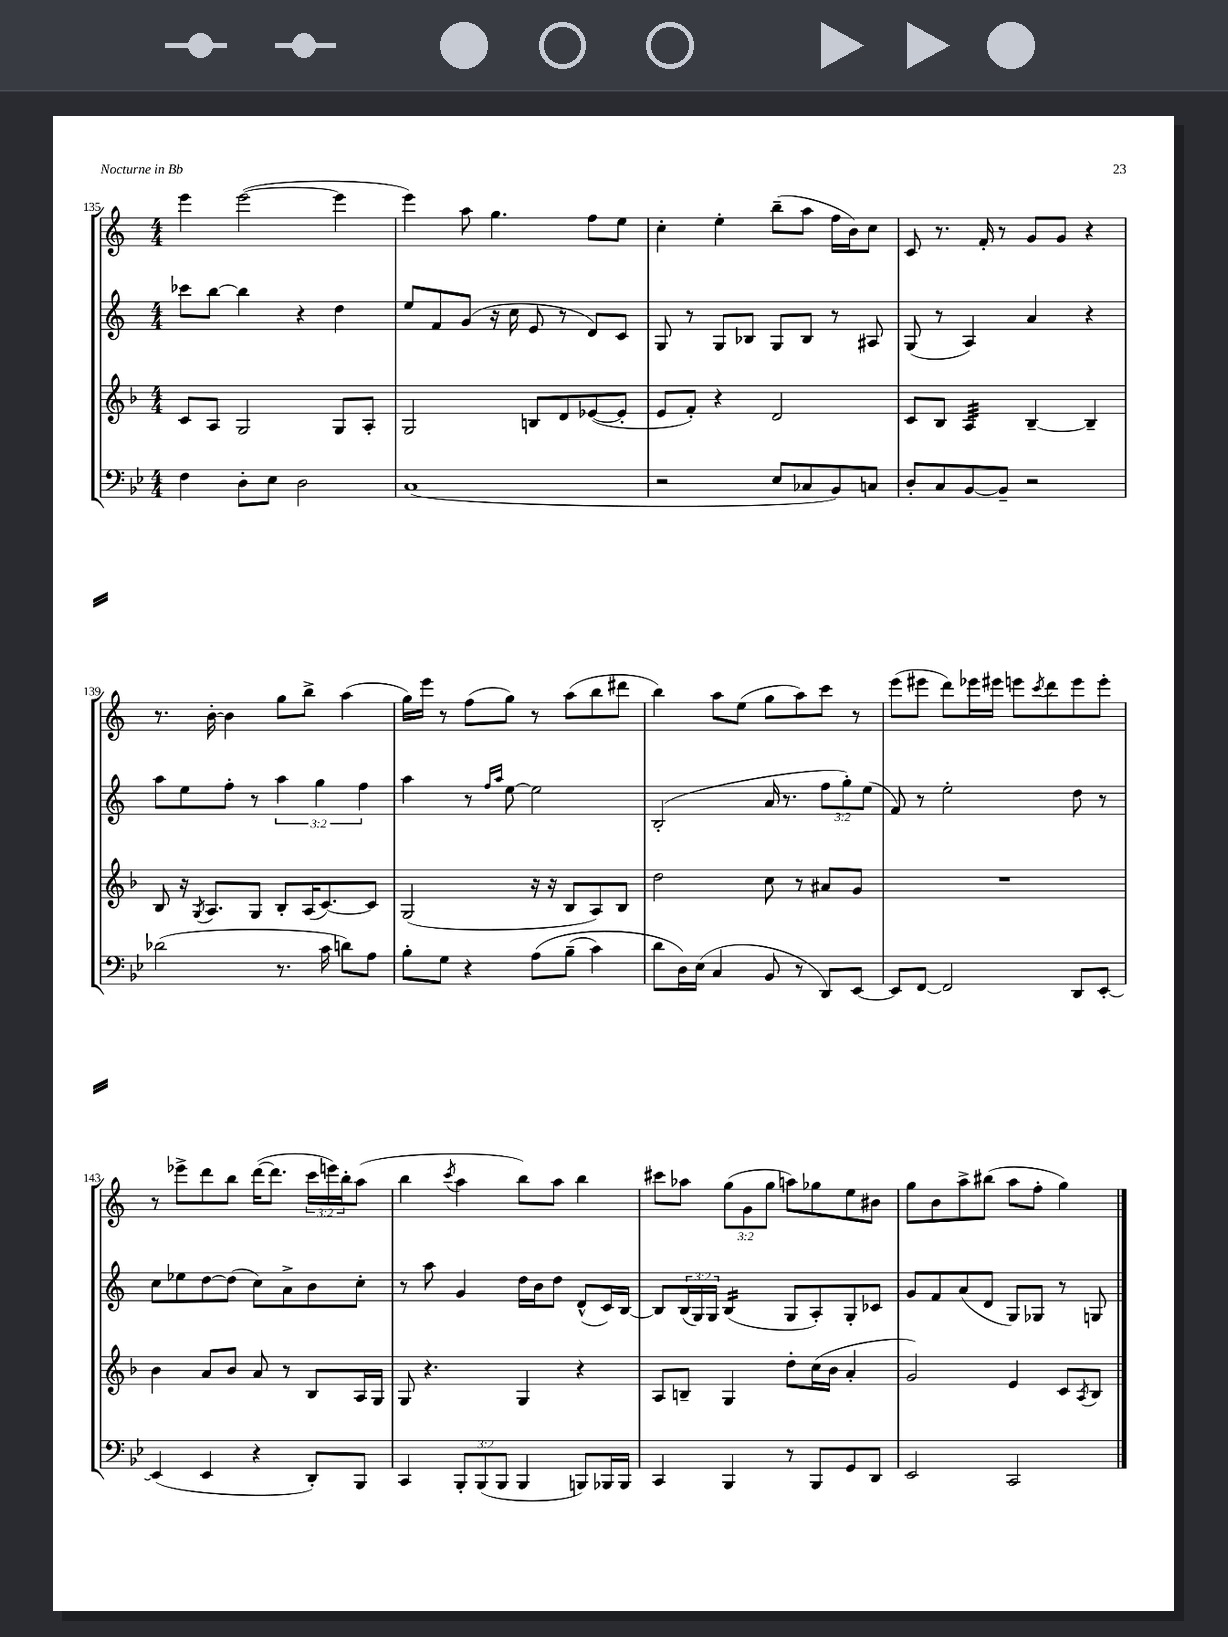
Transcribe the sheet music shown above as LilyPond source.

<<
\new StaffGroup <<
\new Staff = "s0" {
    \clef treble \key c \major \numericTimeSignature \time 4/4 \override Staff.TupletNumber.text = #tuplet-number::calc-fraction-text
    e'''4 e'''2~( e'''4 |
    e'''4) a''8 g''4. f''8 e''8 |
    c''4-. e''4-. b''8--( a''8 f''16 b'16) c''8 |
    c'8 r8. f'16-. r8 g'8 g'8 r4 |
    r8. b'16~-. b'4 g''8 b''8-> a''4( |
    g''16) e'''16 r8 f''8( g''8) r8 a''8( b''8 dis'''8 |
    b''4) a''8 e''8( g''8 a''8) c'''8 r8 |
    e'''8( eis'''8 d'''8) ees'''16 eis'''16 e'''8 \acciaccatura { c'''8 } d'''8 e'''8 e'''8-. |
    r8 ees'''8-> d'''8 b''8 d'''16~( d'''8. \tuplet 3/2 { c'''16 e'''16) b''16-. } a''8( |
    b''4 \acciaccatura { c'''8 } a''4 b''8) a''8 b''4 |
    cis'''8 aes''8 \tuplet 3/2 { g''8( g'8 g''8 } a''8) ges''8 e''8 bis'8 |
    g''8 b'8 a''8-> bis''8( a''8 f''8-. g''4) \bar "|." |
}
\new Staff = "s1" {
    \clef treble \key c \major \numericTimeSignature \time 4/4 \override Staff.TupletNumber.text = #tuplet-number::calc-fraction-text
    ces'''8 b''8~ b''4 r4 d''4 |
    e''8 f'8 g'8( r16 c''16 e'8 r8 d'8) c'8 |
    g8 r8 g8 bes8 g8 bes8 r8 ais8 |
    g8( r8 a4) a'4 r4 |
    a''8 e''8 f''8-. r8 \tuplet 3/2 { a''4 g''4 f''4 } |
    a''4 r8 \grace { f''16 a''16 } e''8~ e''2 |
    b2-.( a'16 r8. \tuplet 3/2 { f''8 g''8-.) e''8( } |
    f'8) r8 e''2-. d''8 r8 |
    c''8 ees''8 d''8~ d''8( c''8) a'8-> b'8 c''8-. |
    r8 a''8 g'4 d''16 b'16 d''8 d'8-^( c'16) b16~ |
    b8 \tuplet 3/2 { b16( g16) g16 } b4:16( g8 a8-.) g8-. ces'8 |
    g'8 f'8 a'8( d'8 g8) ges8 r8 g8 \bar "|." |
}
\new Staff = "s2" {
    \clef treble \key f \major \numericTimeSignature \time 4/4
    c'8 a8 g2 g8 a8-. |
    g2 b8 d'8 ees'8~( ees'8-. |
    e'8 f'8-.) r4 d'2 |
    c'8 bes8 a4:32 bes4~-- bes4-- |
    bes8 r16 \acciaccatura { g8 } a8. g8 bes8-. a16( c'8.~) c'8 |
    g2( r16 r16 bes8 a8) bes8 |
    d''2 c''8 r8 ais'8 g'8 |
    R1 |
    bes'4 a'8 bes'8 a'8 r8 bes8 a16 g16 |
    g8 r4. g4 r4 |
    a8 b8-- g4 d''8-. c''16( bes'16 a'4-. |
    g'2) e'4 c'8 \acciaccatura { a8 } bes8 \bar "|." |
}
\new Staff = "s3" {
    \clef bass \key bes \major \numericTimeSignature \time 4/4 \override Staff.TupletNumber.text = #tuplet-number::calc-fraction-text
    f4 d8-. ees8 d2 |
    c1( |
    r2 ees8 ces8 bes,8) c8 |
    d8-. c8 bes,8~ bes,8-- r2 |
    des'2( r8. c'16 d'8) a8 |
    bes8-. g8 r4 a8\( bes8--( c'4) |
    d'8 d16\) ees16( c4 bes,8 r8 d,8) ees,8~ |
    ees,8 f,8~ f,2 d,8 ees,8~-. |
    ees,4( ees,4 r4 d,8-.) bes,,8 |
    c,4 \tuplet 3/2 { bes,,8-. bes,,8( bes,,8 } bes,,4 b,,8) bes,,16 bes,,16 |
    c,4 bes,,4 r8 bes,,8 g,8 d,8 |
    ees,2 c,2 \bar "|." |
}
>>
>>
\layout { \context { \Score currentBarNumber = #135 } }
